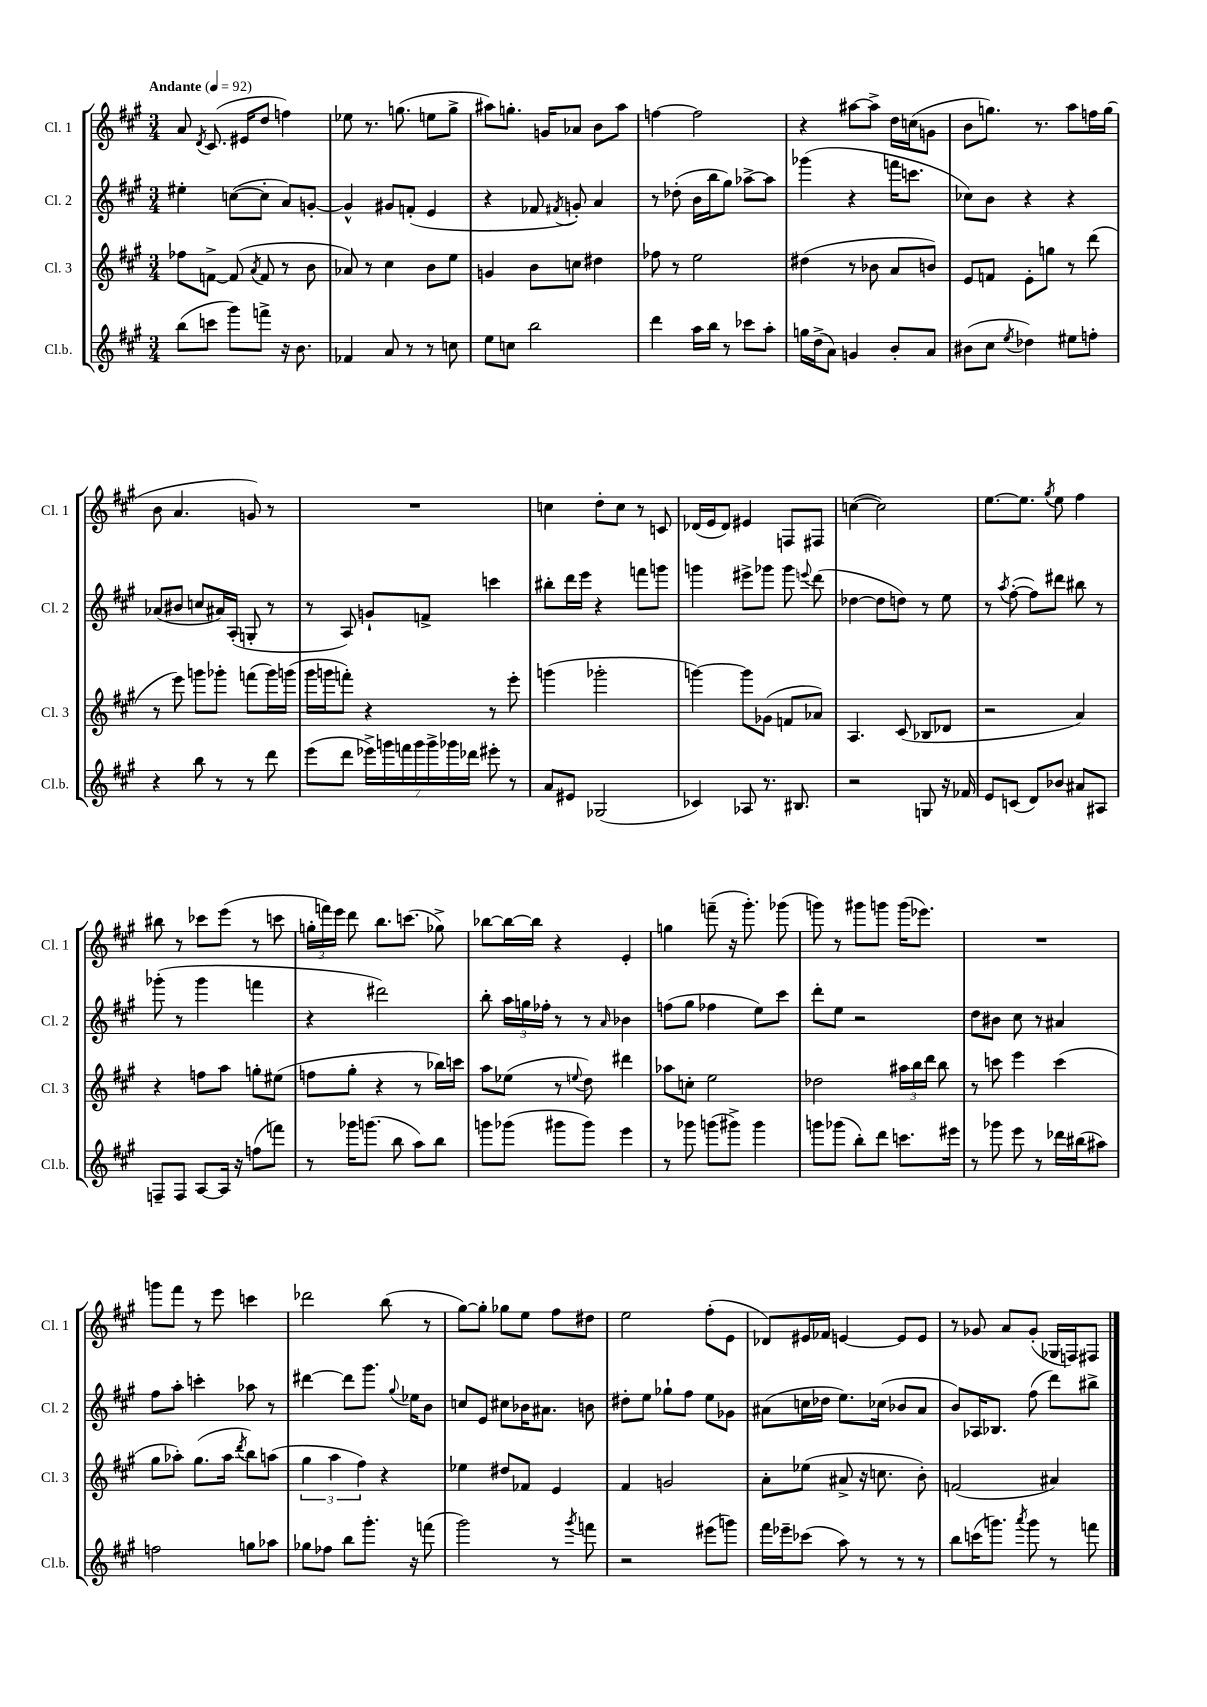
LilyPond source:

<<
\new StaffGroup <<
\new Staff = "s0" \with { instrumentName = "Cl. 1" shortInstrumentName = "Cl. 1" } {
    \clef treble \key a \major \numericTimeSignature \time 3/4 \tempo "Andante" 4 = 92
    \autoBeamOff a'8 \acciaccatura { d'8 } cis'8.( eis'16[ d''8] f''4) |
    ees''8 r8. g''8.( e''8[ g''8]-> |
    ais''8[) g''8.]-. g'16[ aes'8] b'8[ ais''8] |
    f''4~ f''2 |
    r4 ais''8[~ ais''8]-> d''16[ c''16( g'8] |
    b'8[ g''8.]) r8. a''8[ f''16 g''16]( |
    b'8 a'4. g'8) r8 |
    R2. |
    c''4 d''8[-. c''8] r8 c'8 |
    des'16[( e'16 des'8]) eis'4 f8[ fis8] |
    c''4~( c''2) |
    e''8.[~ e''8.] \acciaccatura { gis''8 } e''8 fis''4 |
    bis''8 r8 ces'''8[ e'''8]( r8 c'''8 |
    \tuplet 3/2 { g''16[-. f'''16) e'''16] } d'''8 b''8.[ c'''8.]( ges''8->) |
    bes''8[~ bes''16~ bes''16] r4 e'4-. |
    g''4 f'''8--( r16 gis'''8.-.) ges'''8( |
    g'''8) r8 gis'''8[ g'''8] g'''16[( ees'''8.]) |
    R2. |
    g'''8[ fis'''8] r8 e'''8 c'''4 |
    des'''2 b''8( r8 |
    gis''8[~) gis''8]-. ges''8[ e''8] fis''8[ dis''8] |
    e''2 fis''8[-.( e'8] |
    des'8[) eis'16 fes'16] e'4~ e'8[ e'8] |
    r8 ges'8 a'8[ ges'8]-.( ges16[ f16) fis8] \bar "|." |
}
\new Staff = "s1" \with { instrumentName = "Cl. 2" shortInstrumentName = "Cl. 2" } {
    \clef treble \key a \major \numericTimeSignature \time 3/4
    \autoBeamOff eis''4-. c''8[~( c''8]-. a'8[) g'8]~-. |
    g'4-^ gis'8[ f'8]-.( e'4 |
    r4 fes'8 \acciaccatura { fis'8 } g'8-.) a'4 |
    r8 des''8-.( b'16[ b''16 gis''8]) aes''8[~-> aes''8] |
    ges'''4( r4 f'''16[ c'''8.] |
    ces''8[) b'8] r4 r4 |
    aes'8[( bis'8] c''8[ ais'16) a16]-.( g8-. r8 |
    r8 a8) g'8[-! f'8]-> c'''4 |
    bis''8[-. d'''16 e'''16] r4 f'''8[ g'''8] |
    g'''4 eis'''8[-> ges'''8] ges'''8 \appoggiatura { e'''8 } d'''8( |
    des''4~ des''8[ d''8]) r8 e''8 |
    r8 \acciaccatura { a''8 } fis''8~-.( fis''8[) dis'''8] bis''8 r8 |
    ges'''8-.( r8 ges'''4 f'''4 |
    r4 dis'''2) |
    b''8-. \tuplet 3/2 { a''16[ g''16 fes''16]-. } r8 r8 \grace { a'16 } bes'4 |
    f''8[( gis''8] fes''4 e''8[) cis'''8] |
    d'''8[-. e''8] r2 |
    d''8[ bis'8] cis''8 r8 ais'4 |
    fis''8[ a''8]-. c'''4-. aes''8 r8 |
    dis'''4~ dis'''8[ gis'''8.] \appoggiatura { gis''8 } ees''16[ b'8] |
    c''8[ e'8] cis''8[ bes'16 ais'8.] b'8 |
    dis''8[-. e''8] ges''8[-! fis''8] e''8[ ges'8] |
    ais'8[( c''16 des''16] e''8.[) ces''16]( bes'8[ ais'8] |
    b'8[) aes16 bes8.] fis''8( d'''8[) bis''8]-> \bar "|." |
}
\new Staff = "s2" \with { instrumentName = "Cl. 3" shortInstrumentName = "Cl. 3" } {
    \clef treble \key a \major \numericTimeSignature \time 3/4
    \autoBeamOff fes''8[ f'8]~-> f'8( \acciaccatura { a'8 } f'8 r8 b'8 |
    aes'8) r8 cis''4 b'8[ e''8] |
    g'4 b'8[ c''8] dis''4 |
    fes''8 r8 e''2 |
    dis''4( r8 bes'8 a'8[ b'8]) |
    e'8[ f'8] e'8[-. g''8] r8 d'''8( |
    r8 e'''8) g'''8[ ges'''8]-. f'''8[( ges'''16) g'''16]( |
    gis'''16[ g'''16 f'''8]-.) r4 r8 e'''8-. |
    g'''4( ges'''2-. |
    g'''4~) g'''8[ ges'8]( f'8[ aes'8]) |
    a4. cis'8( bes8[ des'8] |
    r2 a'4) |
    r4 f''8[ a''8] g''8[-. eis''8]( |
    f''8[ gis''8]-. r4 r8 bes''16[) c'''16] |
    a''8[ ees''8]( r8 \appoggiatura { e''8 } d''8) dis'''4 |
    aes''8[ c''8]-. e''2 |
    des''2 \tuplet 3/2 { ais''16[ b''16 d'''16] } b''8 |
    r8 c'''8 e'''4 c'''4( |
    gis''8[ aes''8]-.) gis''8.[( aes''16] \acciaccatura { d'''8 } b''8[) a''8]( |
    \tuplet 3/2 { gis''4 a''4 fis''4) } r4 |
    ees''4 dis''8[ fes'8] e'4 |
    fis'4 g'2 |
    a'8[-. ees''8]( ais'8-> r16 c''8. b'8-.) |
    f'2( ais'4) \bar "|." |
}
\new Staff = "s3" \with { instrumentName = "Cl.b." shortInstrumentName = "Cl.b." } {
    \clef treble \key a \major \numericTimeSignature \time 3/4
    \autoBeamOff b''8[( c'''8] gis'''8[) f'''8]-> r16 b'8. |
    fes'4 a'8 r8 r8 c''8 |
    e''8[ c''8] b''2 |
    d'''4 a''16[ b''16] r8 ces'''8[ a''8]-. |
    g''16[ d''16->( a'8]) g'4 b'8[-. a'8] |
    bis'8[( cis''8] \acciaccatura { e''8 } des''4) eis''8[ f''8]-. |
    r4 b''8 r8 r8 d'''8 |
    e'''8[( d'''8] \tuplet 7/4 { ees'''16[->) g'''16 f'''16 g'''16 g'''16-> ges'''16 des'''16] } eis'''8-. r8 |
    a'8[ eis'8] ges2( |
    ces'4) aes8 r8. bis8. |
    r2 g8 r16 fes'16 |
    e'8[ c'8]( d'8[) bes'8] ais'8[ ais8] |
    f8[-- f8] a8[~ a16] r16 f''8[( f'''8]) |
    r8 ges'''16[ g'''8.]( b''8 a''8[) b''8] |
    g'''8[ ges'''8]( gis'''8[ gis'''8]) e'''4 |
    r8 ges'''8 g'''8[( gis'''8]->) gis'''4 |
    g'''8[ ges'''8]( b''8[-.) d'''8] c'''8.[ eis'''16] |
    r8 ges'''8 e'''8 r8 des'''16[ bis''16( ais''8]) |
    f''2 g''8[ aes''8] |
    ges''8[ fes''8] b''8[ gis'''8.]-. r16 f'''8( |
    gis'''2) r8 \acciaccatura { gis'''8 } f'''8 |
    r2 eis'''8[( g'''8]) |
    fis'''16[ ees'''16-- ces'''8]( a''8) r8 r8 r8 |
    b''8[ c'''16( g'''8.]) \acciaccatura { a'''8 } g'''8 r8 f'''8 \bar "|." |
}
>>
>>
\layout { \context { \Score \remove "Bar_number_engraver" } }
